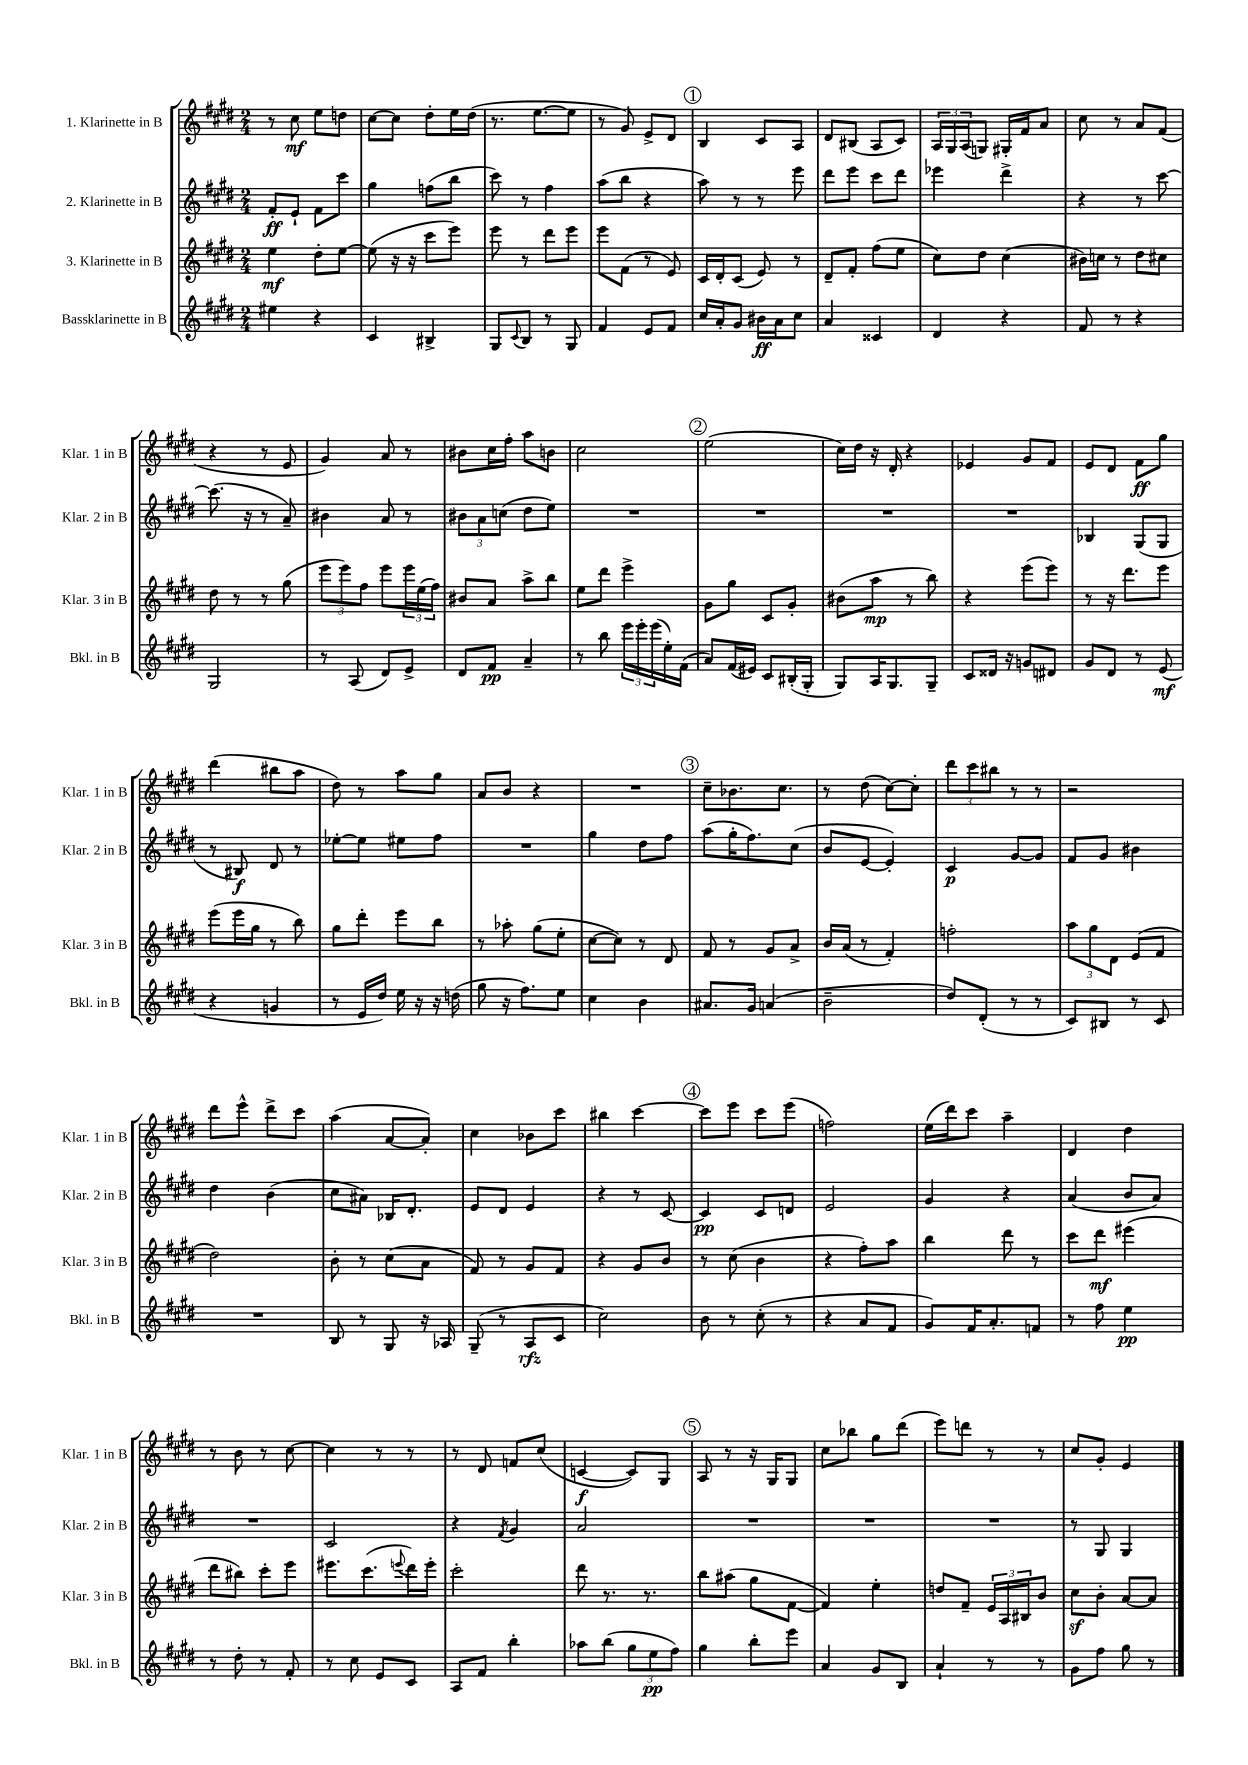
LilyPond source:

<<
\new StaffGroup <<
\new Staff = "s0" \with { instrumentName = "1. Klarinette in B" shortInstrumentName = "Klar. 1 in B" } {
    \clef treble \key e \major \numericTimeSignature \time 2/4
    r8 cis''8\mf e''8 d''8 |
    cis''8~ cis''8 dis''8-. e''16 dis''16( |
    r8. e''8.~ e''8 |
    r8 gis'8) e'8-> dis'8 |
    \mark \markup { \circle "1" } b4 cis'8 a8 |
    dis'8 bis8( a8 cis'8) |
    \tuplet 3/2 { a16 gis16 a16( } g8) gis16-. fis'16 a'8 |
    cis''8 r8 a'8 fis'8( |
    r4 r8 e'8 |
    gis'4) a'8 r8 |
    bis'8 cis''16 fis''16-. a''8 b'8 |
    cis''2 |
    \mark \markup { \circle "2" } e''2( |
    cis''16) dis''16 r16 dis'16-. r4 |
    ees'4 gis'8 fis'8 |
    e'8 dis'8 fis'8\ff gis''8 |
    dis'''4( bis''8 a''8 |
    dis''8) r8 a''8 gis''8 |
    a'8 b'8 r4 |
    R2 |
    \mark \markup { \circle "3" } cis''8-- bes'8. cis''8. |
    r8 dis''8( cis''8~) cis''8-. |
    \tuplet 3/2 { dis'''8 cis'''8 bis''8 } r8 r8 |
    r2 |
    dis'''8 e'''8-^ dis'''8-> cis'''8 |
    a''4( a'8~ a'8-.) |
    cis''4 bes'8 cis'''8 |
    bis''4 cis'''4~ |
    \mark \markup { \circle "4" } cis'''8 e'''8 cis'''8 e'''8( |
    f''2) |
    e''16( dis'''16) cis'''8 a''4-- |
    dis'4 dis''4 |
    r8 b'8 r8 cis''8~ |
    cis''4 r8 r8 |
    r8 dis'8 f'8 cis''8( |
    c'4~\f c'8) gis8 |
    \mark \markup { \circle "5" } a8 r8 r16 gis16 gis8 |
    cis''8 bes''8 gis''8 dis'''8( |
    e'''8) d'''8 r8 r8 |
    cis''8 gis'8-. e'4 \bar "|." |
}
\new Staff = "s1" \with { instrumentName = "2. Klarinette in B" shortInstrumentName = "Klar. 2 in B" } {
    \clef treble \key e \major \numericTimeSignature \time 2/4
    fis'8-.\ff e'8-! fis'8 cis'''8 |
    gis''4 f''8( b''8 |
    cis'''8) r8 fis''4 |
    a''8( b''8 r4 |
    \mark \markup { \circle "1" } a''8) r8 r8 e'''8 |
    dis'''8 e'''8 cis'''8 dis'''8 |
    ees'''4 dis'''4-> |
    r4 r8 cis'''8~ |
    cis'''8.( r16 r8 a'8--) |
    bis'4 a'8 r8 |
    \tuplet 3/2 { bis'8 a'8 c''8( } dis''8 e''8) |
    R2 |
    \mark \markup { \circle "2" } R2 |
    R2 |
    R2 |
    bes4 gis8( gis8 |
    r8 bis8\f) dis'8 r8 |
    ees''8~-. ees''8 eis''8 fis''8 |
    R2 |
    gis''4 dis''8 fis''8 |
    \mark \markup { \circle "3" } a''8( gis''16-. fis''8.) cis''8( |
    b'8 e'8~ e'4-.) |
    cis'4\p gis'8~ gis'8 |
    fis'8 gis'8 bis'4 |
    dis''4 b'4( |
    cis''8 ais'8) bes16 dis'8.-. |
    e'8 dis'8 e'4 |
    r4 r8 cis'8~ |
    \mark \markup { \circle "4" } cis'4\pp cis'8 d'8 |
    e'2 |
    gis'4 r4 |
    a'4( b'8 a'8) |
    R2 |
    cis'2 |
    r4 \acciaccatura { fis'8 } gis'4 |
    a'2 |
    \mark \markup { \circle "5" } R2 |
    R2 |
    R2 |
    r8 gis8 gis4 \bar "|." |
}
\new Staff = "s2" \with { instrumentName = "3. Klarinette in B" shortInstrumentName = "Klar. 3 in B" } {
    \clef treble \key e \major \numericTimeSignature \time 2/4
    e''4\mf dis''8-. e''8~ |
    e''8( r16 r16 cis'''8 e'''8) |
    e'''8 r8 dis'''8 e'''8 |
    e'''8 fis'8( r8 e'8) |
    \mark \markup { \circle "1" } cis'16 dis'16-. cis'8( e'8) r8 |
    dis'8-- fis'8-. fis''8( e''8 |
    cis''8) dis''8 cis''4( |
    bis'16) c''16 r8 dis''8 cis''8 |
    dis''8 r8 r8 gis''8( |
    \tuplet 3/2 { e'''8 e'''8) fis''8 } e'''8 \tuplet 3/2 { e'''16 e''16( fis''16) } |
    bis'8 a'8 a''8-> b''8 |
    e''8 dis'''8 e'''4-> |
    \mark \markup { \circle "2" } gis'8 gis''8 cis'8 gis'8-. |
    bis'8( a''8\mp r8 b''8) |
    r4 e'''8( e'''8) |
    r8 r16 dis'''8. e'''8 |
    e'''8( e'''16 gis''16 r8 b''8) |
    gis''8 dis'''8-. e'''8 b''8 |
    r8 aes''8-. gis''8( e''8-. |
    cis''8~ cis''8) r8 dis'8 |
    \mark \markup { \circle "3" } fis'8 r8 gis'8 a'8-> |
    b'16 a'16( r8 fis'4-.) |
    f''2-. |
    \tuplet 3/2 { a''8 gis''8 dis'8 } e'8( fis'8 |
    dis''2) |
    b'8-. r8 cis''8( a'8 |
    fis'8) r8 gis'8 fis'8 |
    r4 gis'8 b'8 |
    \mark \markup { \circle "4" } r8 cis''8( b'4 |
    r4 fis''8-.) a''8 |
    b''4 dis'''8 r8 |
    cis'''8 dis'''8\mf eis'''4( |
    dis'''8 bis''8) cis'''8-. e'''8 |
    eis'''8. cis'''8.( \appoggiatura { e'''8 } dis'''16) e'''16-. |
    cis'''2-. |
    dis'''8 r8. r8. |
    \mark \markup { \circle "5" } b''8 ais''8( gis''8 fis'8~ |
    fis'4) e''4-. |
    d''8 fis'8-- \tuplet 3/2 { e'16 a16 bis16 } b'8 |
    cis''8\sf b'8-. a'8~ a'8 \bar "|." |
}
\new Staff = "s3" \with { instrumentName = "Bassklarinette in B" shortInstrumentName = "Bkl. in B" } {
    \clef treble \key e \major \numericTimeSignature \time 2/4
    eis''4 r4 |
    cis'4 bis4-> |
    gis8 \appoggiatura { cis'8 } b8 r8 gis8 |
    fis'4 e'8 fis'8 |
    \mark \markup { \circle "1" } cis''16 a'16-. gis'8 bis'16\ff a'16 cis''8 |
    a'4 cisis'4 |
    dis'4 r4 |
    fis'8 r8 r4 |
    gis2 |
    r8 a8( dis'8) e'8-> |
    dis'8 fis'8\pp a'4-- |
    r8 b''8 \tuplet 3/2 { e'''16 e'''16-. e'''16( } e''16-.) fis'16( |
    \mark \markup { \circle "2" } a'8) fis'16( eis'16) cis'8 bis16-.( gis16-. |
    gis8) a16 gis8. gis8-- |
    cis'8 disis'16 r16 g'8 dis'8 |
    gis'8 dis'8 r8 e'8\mf( |
    r4 g'4 |
    r8 e'16 dis''16) e''16 r16 r16 d''16( |
    gis''8 r16 fis''8.) e''8 |
    cis''4 b'4 |
    \mark \markup { \circle "3" } ais'8. gis'16 a'4( |
    b'2-- |
    dis''8) dis'8-.( r8 r8 |
    cis'8) bis8 r8 cis'8 |
    R2 |
    b8 r8 gis8 r16 aes16 |
    gis8--( r8 a8\rfz cis'8 |
    cis''2) |
    \mark \markup { \circle "4" } b'8 r8 cis''8-.( r8 |
    r4 a'8 fis'8 |
    gis'8) fis'16 a'8.-. f'8 |
    r8 fis''8 e''4\pp |
    r8 dis''8-. r8 fis'8-. |
    r8 cis''8 e'8 cis'8 |
    a8 fis'8 b''4-. |
    aes''8 b''8( \tuplet 3/2 { gis''8 e''8\pp fis''8) } |
    \mark \markup { \circle "5" } gis''4 b''8-. e'''8 |
    a'4 gis'8 b8 |
    a'4-! r8 r8 |
    gis'8 fis''8 gis''8 r8 \bar "|." |
}
>>
>>
\layout { \context { \Score \remove "Bar_number_engraver" } }
